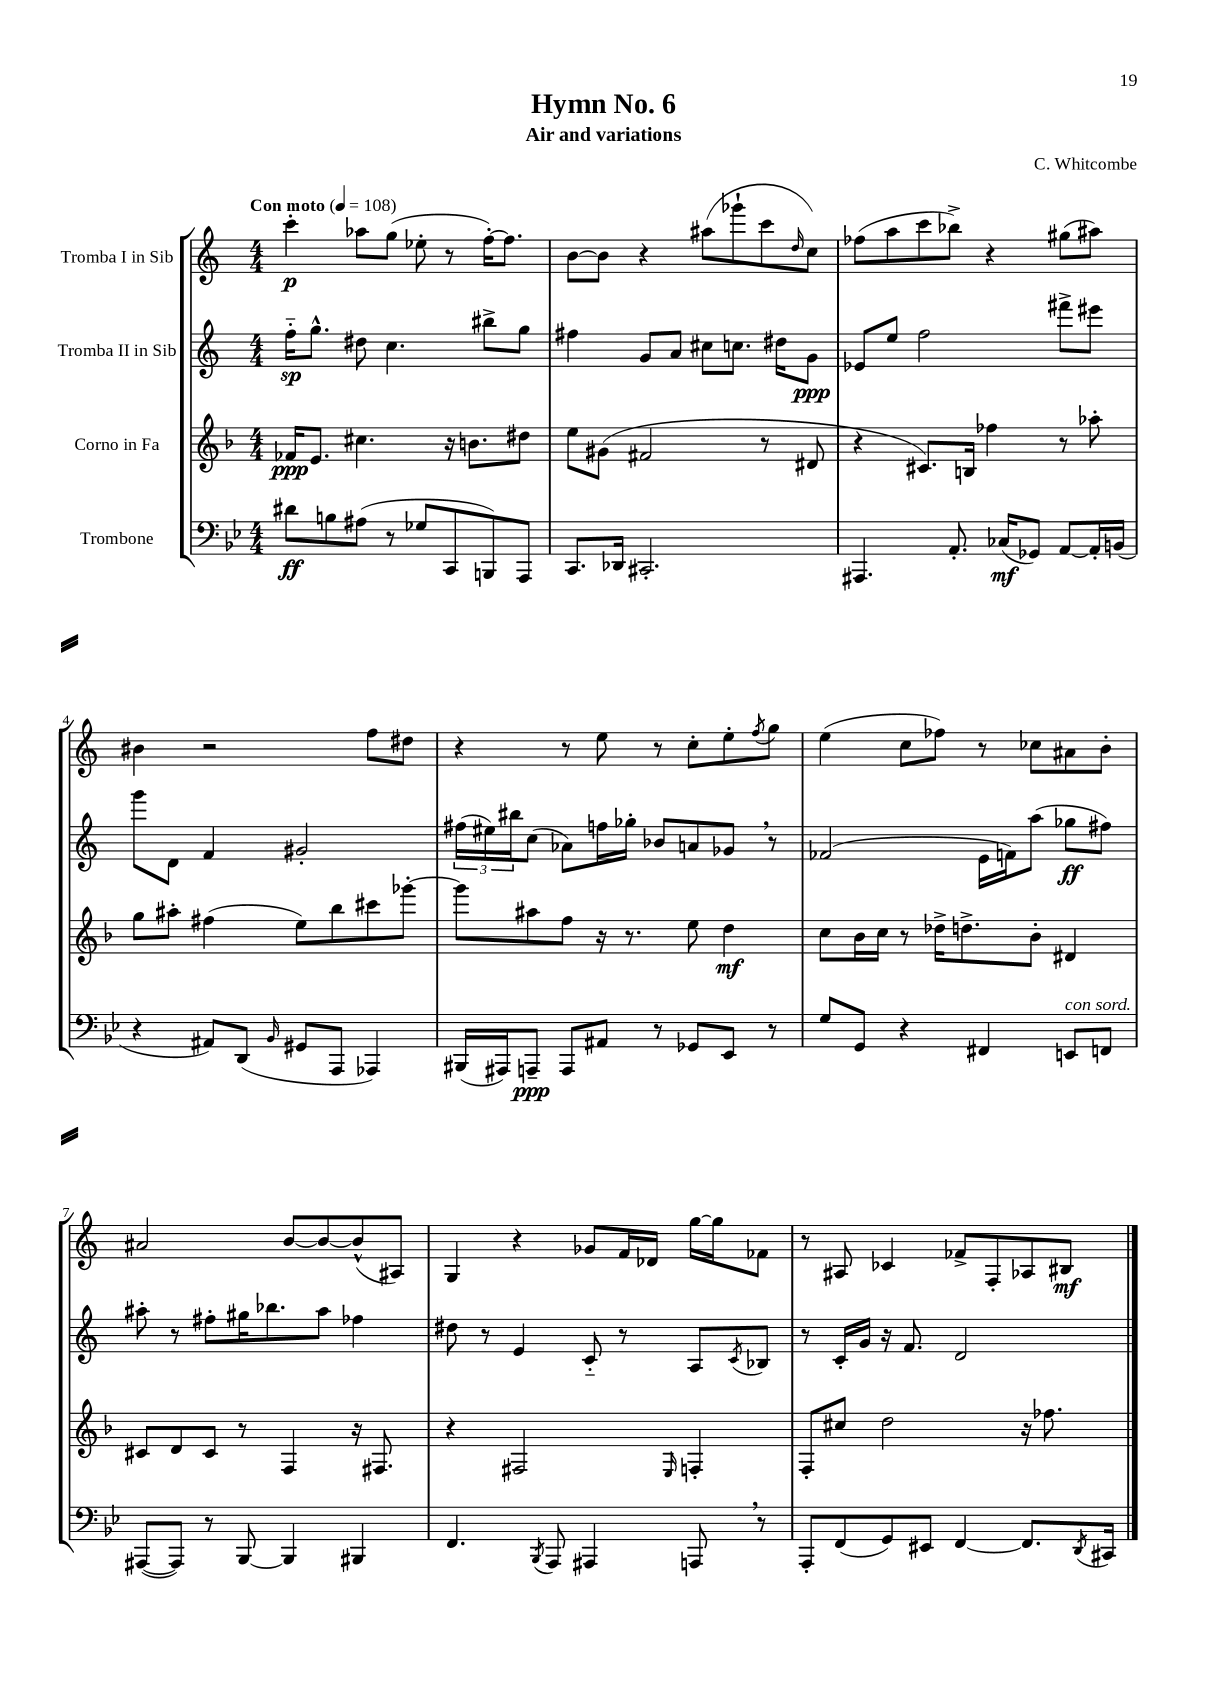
\header { title = "Hymn No. 6" composer = "C. Whitcombe" subtitle = "Air and variations" }
<<
\new StaffGroup <<
\new Staff = "s0" \with { instrumentName = "Tromba I in Sib" } {
    \clef treble \key c \major \numericTimeSignature \time 4/4 \tempo "Con moto" 4 = 108
    c'''4-.\p aes''8 g''8( ees''8-. r8 f''16~-.) f''8. |
    b'8~ b'8 r4 ais''8( ges'''8-! c'''8 \grace { d''16 } c''8) |
    fes''8( a''8 c'''8 bes''8->) r4 gis''8( ais''8) |
    bis'4 r2 f''8 dis''8 |
    r4 r8 e''8 r8 c''8-. e''8-. \acciaccatura { f''8 } g''8 |
    e''4( c''8 fes''8) r8 ces''8 ais'8 b'8-. |
    ais'2 b'8~ b'8~ b'8-^( ais8) |
    g4 r4 ges'8 f'16 des'16 g''16~ g''16 fes'8 |
    r8 ais8 ces'4 fes'8-> f8-. aes8 bis8\mf \bar "|." |
}
\new Staff = "s1" \with { instrumentName = "Tromba II in Sib" } {
    \clef treble \key c \major \numericTimeSignature \time 4/4
    f''16-_\sp g''8.-^ dis''8 c''4. bis''8-> g''8 |
    fis''4 g'8 a'8 cis''8 c''8. dis''16 g'8\ppp |
    ees'8 e''8 f''2 fis'''8-> eis'''8 |
    g'''8 d'8 f'4 gis'2-. |
    \tuplet 3/2 { fis''16( eis''16) bis''16 } c''8( aes'8) f''16 ges''16-. bes'8 a'8 ges'8 \breathe r8 |
    fes'2( e'16 f'16) a''8( ges''8\ff fis''8) |
    ais''8-. r8 fis''8-. gis''16 bes''8. ais''8 fes''4 |
    dis''8 r8 e'4 c'8-_ r8 a8 \acciaccatura { c'8 } bes8 |
    r8 c'16-. g'16 r16 f'8. d'2 \bar "|." |
}
\new Staff = "s2" \with { instrumentName = "Corno in Fa" } {
    \clef treble \key f \major \numericTimeSignature \time 4/4
    fes'16\ppp e'8. cis''4. r16 b'8. dis''8 |
    e''8 gis'8( fis'2 r8 dis'8 |
    r4 cis'8.) b16 fes''4 r8 aes''8-. |
    g''8 ais''8-. fis''4( e''8) bes''8 cis'''8 ges'''8~-. |
    ges'''8 ais''8 f''8 r16 r8. e''8 d''4\mf |
    c''8 bes'16 c''16 r8 des''16-> d''8.-> bes'8-. dis'4 |
    cis'8 d'8 cis'8 r8 f4 r16 fis8. |
    r4 fis2 \grace { e16 } f4-. |
    f8-. cis''8 d''2 r16 fes''8. \bar "|." |
}
\new Staff = "s3" \with { instrumentName = "Trombone" } {
    \clef bass \key bes \major \numericTimeSignature \time 4/4
    dis'8\ff b8 ais8( r8 ges8 c,8 b,,8) a,,8 |
    c,8. des,16 cis,2.-. |
    ais,,4. a,8.-. ces16\mf( ges,8) a,8~ a,16-. b,16( |
    r4 ais,8) d,8( \grace { bes,16 } gis,8 a,,8 aes,,4) |
    bis,,16( ais,,16) a,,8--\ppp a,,8 ais,8 r8 ges,8 ees,8 r8 |
    g8 g,8 r4 fis,4 e,8^\markup { \italic "con sord." } f,8 |
    ais,,8~( ais,,8) r8 bes,,8~ bes,,4 bis,,4 |
    f,4. \acciaccatura { bes,,8 } a,,8 ais,,4 a,,8 \breathe r8 |
    a,,8-. f,8( g,8) eis,8 f,4~ f,8. \acciaccatura { d,8 } cis,16 \bar "|." |
}
>>
>>
